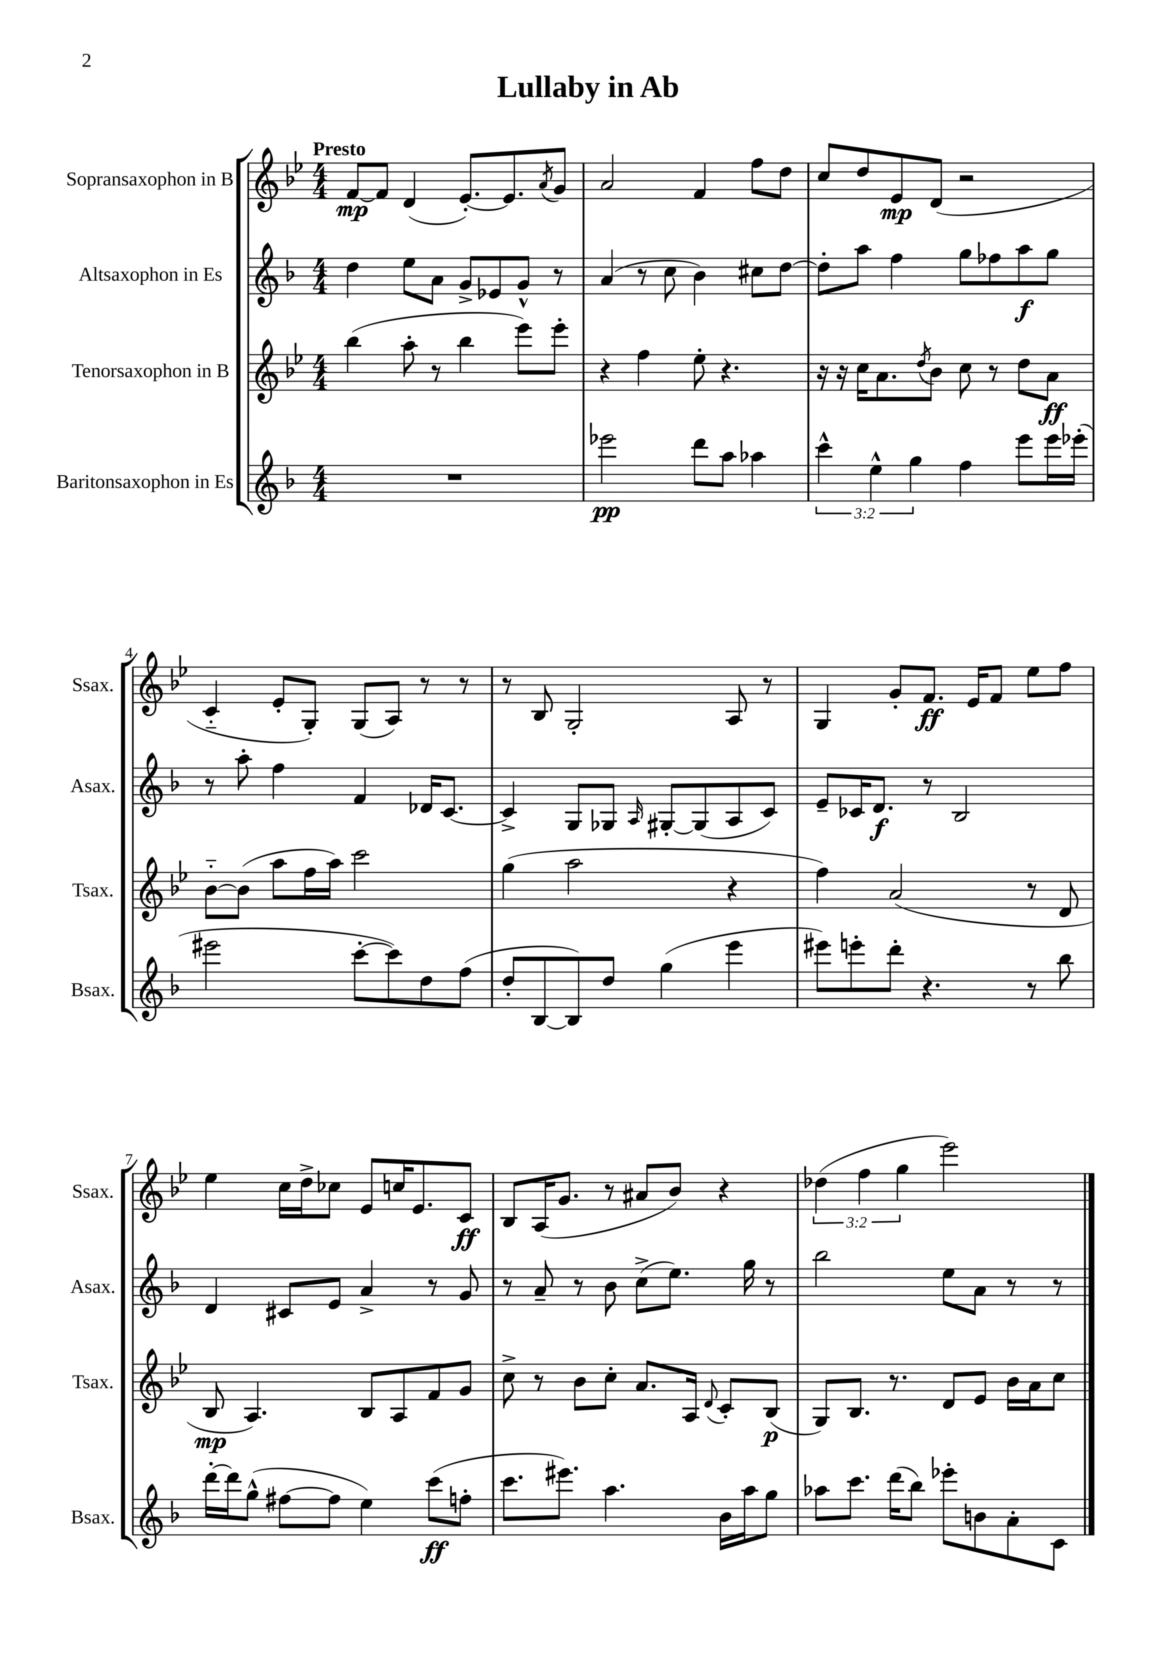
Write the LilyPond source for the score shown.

\header { title = "Lullaby in Ab" }
<<
\new StaffGroup <<
\new Staff = "s0" \with { instrumentName = "Sopransaxophon in B" shortInstrumentName = "Ssax." } {
    \clef treble \key bes \major \numericTimeSignature \time 4/4 \override Staff.TupletNumber.text = #tuplet-number::calc-fraction-text \tempo "Presto"
    f'8~\mp f'8 d'4( ees'8.~-.) ees'8. \acciaccatura { a'8 } g'8 |
    a'2 f'4 f''8 d''8 |
    c''8 d''8 ees'8\mp d'8( r2 |
    c'4-_ ees'8-. g8-.) g8( a8) r8 r8 |
    r8 bes8 g2-. a8 r8 |
    g4 g'8-. f'8.\ff ees'16 f'8 ees''8 f''8 |
    ees''4 c''16 d''16-> ces''8 ees'8 c''16 ees'8. c'8\ff |
    bes8 a16( g'8. r8 ais'8 bes'8) r4 |
    \tuplet 3/2 { des''4( f''4 g''4 } ees'''2) \bar "|." |
}
\new Staff = "s1" \with { instrumentName = "Altsaxophon in Es" shortInstrumentName = "Asax." } {
    \clef treble \key f \major \numericTimeSignature \time 4/4
    d''4 e''8 a'8 g'8-> ees'8 g'8-^ r8 |
    a'4( r8 c''8 bes'4) cis''8 d''8~ |
    d''8-. a''8 f''4 g''8 fes''8 a''8\f g''8 |
    r8 a''8-. f''4 f'4 des'16 c'8.~ |
    c'4-> g8 ges8 \grace { a16 } gis8~-. gis8( a8 c'8) |
    e'8-- ces'16 d'8.\f r8 bes2 |
    d'4 cis'8 e'8 a'4-> r8 g'8 |
    r8 a'8-- r8 bes'8 c''8->( e''8.) g''16 r8 |
    bes''2 e''8 a'8 r8 r8 \bar "|." |
}
\new Staff = "s2" \with { instrumentName = "Tenorsaxophon in B" shortInstrumentName = "Tsax." } {
    \clef treble \key bes \major \numericTimeSignature \time 4/4
    bes''4( a''8-. r8 bes''4 ees'''8) ees'''8-. |
    r4 f''4 ees''8-. r4. |
    r16 r16 c''16 a'8. \acciaccatura { d''8 } bes'8 c''8 r8 d''8 a'8\ff |
    bes'8~-_ bes'8( a''8 f''16 a''16) c'''2 |
    g''4( a''2 r4 |
    f''4) a'2( r8 d'8 |
    bes8\mp a4.) bes8 a8 f'8 g'8 |
    c''8-> r8 bes'8 c''8-. a'8. a16 \appoggiatura { d'8 } c'8-. bes8\p( |
    g8) bes8. r8. d'8 ees'8 bes'16 a'16 c''8 \bar "|." |
}
\new Staff = "s3" \with { instrumentName = "Baritonsaxophon in Es" shortInstrumentName = "Bsax." } {
    \clef treble \key f \major \numericTimeSignature \time 4/4 \override Staff.TupletNumber.text = #tuplet-number::calc-fraction-text
    R1 |
    ees'''2\pp d'''8 a''8 aes''4 |
    \tuplet 3/2 { c'''4-^ e''4-^ g''4 } f''4 e'''8 e'''16 ees'''16-.( |
    eis'''2 c'''8~-. c'''8) d''8 f''8( |
    d''8-. bes8~ bes8) d''8 g''4( e'''4 |
    eis'''8) e'''8-. d'''8-. r4. r8 bes''8 |
    d'''16~-. d'''16 g''8-^( fis''8~ fis''8 e''4) c'''8\ff( f''8-. |
    c'''8. eis'''8.) a''4. bes'16 a''16 g''8 |
    aes''8 c'''8. d'''16( bes''8) ees'''8-. b'8 a'8-. c'8 \bar "|." |
}
>>
>>
